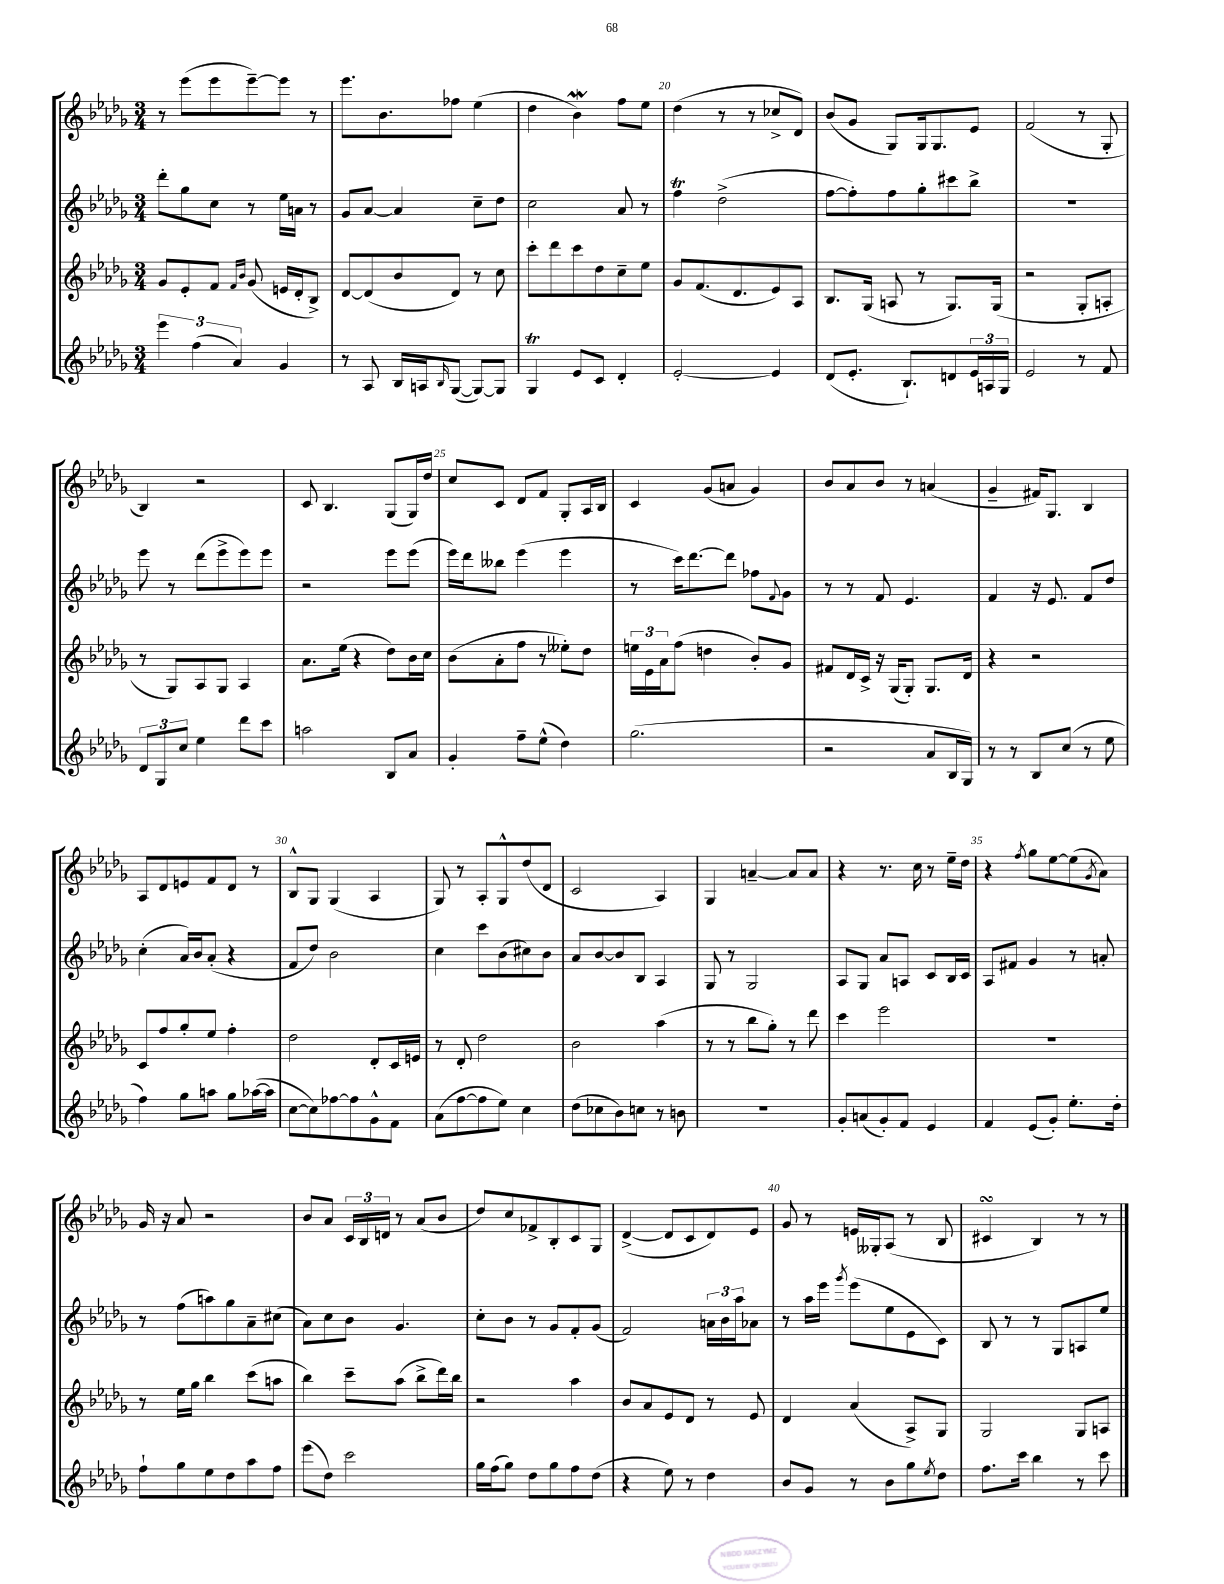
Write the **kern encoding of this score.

**kern	**kern	**kern	**kern
*staff4	*staff3	*staff2	*staff1
*clefG2	*clefG2	*clefG2	*clefG2
*k[b-e-a-d-g-]	*k[b-e-a-d-g-]	*k[b-e-a-d-g-]	*k[b-e-a-d-g-]
*M3/4	*M3/4	*M3/4	*M3/4
6eee-\	8g-/L	8ddd-'\L	8r
.	8e-'/	8gg-\	(8eee-\L
(6ff\	.	.	.
.	8f/J	8cc\J	8eee-\
6a-/)	.	.	.
.	16qqf/LL	.	.
.	16qqb-/JJ	.	.
.	(8g-/	8r	[8eee-~\)
4g-/	16e/LL	16ee-\LL	8eee-\]J
.	16d-'/J	16a\JJ	.
.	8B-^/J)	8r	8r
=	=	=	=
8r	[8d-/L	8g-/L	8.eee-\L
8A-/	(8d-/]	[8a-/J	.
.	.	.	8.b-\
16B-/LL	8b-/	4a-/]	.
16A/J	.	.	.
16qqB-/	.	.	.
([8G-/J	8d-/J)	.	8ff-\J
8G-/_L)	8r	8cc~\L	(4ee-\
8G-/]J	8cc\	8dd-\J	.
=	=	=	=
4G-/	8ccc'\L	2cc\	4dd-\
.	8ddd-\	.	.
8e-/L	8ccc\	.	4b-\)
8c/J	8dd-\	.	.
4d-'/	8cc~\	8a-/	8ff\L
.	8ee-\J	8r	8ee-\J
=	=	=	=
[2e-'/	8g-/L	4ff\	(4dd-\
.	(8.f/	.	.
.	.	(2dd-^\	8r
.	8.d-/	.	.
.	.	.	8r
4e-/]	8e-/)	.	8cc-^/L
.	8A-/J	.	8d-/J)
=	=	=	=
(8d-/L	8.B-/L	[8ff\L	(8b-/L
8.e-'/J	.	8ff'\])	8g-/J
.	(16G-/Jk	.	.
.	8A/	8ff\	8G-/L)
8.B-`/L)	.	.	.
.	8r	8gg-'\	16G-/k
.	.	.	8.G-/
8d/	8.G-/L)	8ccc#\	.
24e-/L	.	8bb-^\J	8e-/J
24A/	.	.	.
.	(16G-/Jk	.	.
24G-/JJ	.	.	.
=	=	=	=
2e-/	2r	2.r	(2f/
8r	8G-'/L	.	8r
8f/	8A'/J	.	8G-'/
=	=	=	=
12d-/L	8r	8eee-\	4B-/)
12G-/	.	.	.
.	8G-/L)	8r	.
12cc/J	.	.	.
4ee-\	8A-/	(8ddd-\L	2r
.	8G-/J	8eee-^\	.
8ddd-\L	4A-/	8eee-\)	.
8ccc\J	.	8eee-\J	.
=	=	=	=
2aa\	8.a-\L	2r	8c/
.	.	.	4.B-/
.	(16ee-\Jk	.	.
.	4r	.	.
8B-/L	8dd-\L)	8eee-\L	(8G-/L
8a-/J	16b-\L	(8eee-\J	16G-/L)
.	16cc\JJ	.	16dd-/JJ
=	=	=	=
4g-'/	(8b-\L	16eee-\LL)	8cc/L
.	.	16ddd-\J	.
.	8a-'\	8bb--\J	8c/J
8ff~\L	8ff\J	(4eee-\	8d-/L
(8ee-^^\J	8r	.	8f/J
4dd-\)	8ee--'\L)	4eee-\	8G-'/L
.	8dd-\J	.	16A-/L
.	.	.	16B-/JJ
=	=	=	=
(2.gg-\	24ee\LL	8r	4c/
.	24e-\	.	.
.	24a-\J	.	.
.	(8ff\J	16ccc\LK)	.
.	.	[8.ddd-\	.
.	4dd\	.	(8g-/L
.	.	8ddd-\]J	8a/J
.	8b-'/L)	8ff-\L	4g-/)
.	.	8qqf/	.
.	8g-/J	8g-\J	.
=	=	=	=
2r	8f#/L	8r	8b-/L
.	16d-/L	8r	8a-/
.	16c^/JJ	.	.
.	16r	8f/	8b-/J
.	(16G-/LK	.	.
.	8G-'/J)	4.e-/	8r
8a-/L	8.G-/L	.	(4a/
16B-/L	.	.	.
16G-/JJ)	16d-/Jk	.	.
=	=	=	=
8r	4r	4f/	4g-~/
8r	.	.	.
8B-/L	2r	16r	16f#/LK)
.	.	8.e-/	8.G-/J
(8cc/J	.	.	.
8r	.	8f/L	4B-/
8ee-\	.	8dd-/J	.
=	=	=	=
4ff\)	8c/L	(4cc'\	8A-/L
.	8ff/	.	8d-/
8gg-\L	8gg-'/	16a-/LL)	8e/
.	.	16b-/J	.
8aa\J	8ee-/J	(8a-'/J	8f/
8gg-\L	4ff'\	4r	8d-/J
([16aa-\L	.	.	8r
16aa-\]JJ	.	.	.
=	=	=	=
[8cc\L	2dd-\	8f/L	8B-^^/L
8cc\])	.	8dd-/J)	8G-/J
[8ff-\	.	2b-\	(4G-/
8ff-\]	.	.	.
8g-^^\	8d-'/L	.	4A-/
8f\J	16c/L	.	.
.	16e/JJ	.	.
=	=	=	=
(8a-\L	8r	4cc\	8G-/)
[8ff\	8d-'/	.	8r
8ff\]	2dd-\	8ccc\L	8A-'/L
8ee-\J)	.	(8b-\	8G-^^/
4cc\	.	8cc#\)	(8dd-/
.	.	8b-\J	8d-/J
=	=	=	=
(8dd-\L	2b-\	8a-/L	2c/
8cc-\	.	[8b-/	.
8b-\)	.	8b-/]	.
8cc\J	.	8B-/J	.
8r	(4aa-\	4A-/	4A-/)
8b\	.	.	.
=	=	=	=
2.r	8r	8G-/	4G-/
.	8r	8r	.
.	8bb-\L	2G-/	[4a~/
.	8gg-'\J)	.	.
.	8r	.	8a/]L
.	8ddd-\	.	8a/J
=	=	=	=
8g-'/L	4ccc\	8A-/L	4r
(8a/	.	8G-/J	.
8g-'/)	2eee-\	8a-/L	8.r
8f/J	.	8A/J	.
.	.	.	16cc\
4e-/	.	8c/L	8r
.	.	16B-/L	16ee-~\LL
.	.	16c/JJ	16dd-\JJ
=	=	=	=
4f/	2.r	8A-/L	4r
.	.	8f#/J	.
.	.	.	8qff/
(8e-/L	.	4g-/	8gg-\L
8g-'/J)	.	.	[8ee-\
8.ee-'\L	.	8r	(8ee-\]
.	.	.	8qg-/
.	.	8a'/	8a-\J)
16dd-'\Jk	.	.	.
=	=	=	=
8ff`\L	8r	8r	16g-/
.	.	.	16r
8gg-\	16ee-\LL	(8ff\L	8a-/
.	16gg-\JJ	.	.
8ee-\	4bb-\	8aa\)	2r
8dd-\	.	8gg-\	.
8aa-\	(8ccc\L	8a-~\	.
8ff\J	8aa\J	(8cc#\J	.
=	=	=	=
(8eee-\L	4bb-\)	8a-\L)	8b-/L
8dd-\J)	.	8cc\	8a-/J
2ccc\	8ccc~\L	8b-\J	24c/LL
.	.	.	24B-/
.	.	.	24d/JJ
.	(8aa-\J	4.g-/	8r
.	8bb-^\L	.	(8a-/L
.	16ddd-\L)	.	8b-/J
.	16bb-\JJ	.	.
=	=	=	=
16gg-\LL	2r	8cc'\L	8dd-/L)
(16ff\J	.	.	.
8gg-\J)	.	8b-\J	8cc/
8dd-\L	.	8r	8f-^/
8gg-\	.	8g-/L	8B-'/
8ff\	4aa-\	8f'/	8c/
(8dd-\J	.	(8g-/J	8G-/J
=	=	=	=
4r	8b-/L	2f/)	([4d-^/
.	8a-/	.	.
8ee-\)	8e-/	.	8d-/]L
8r	8d-/J	.	8c/
4dd-\	8r	24a\LL	8d-/)
.	.	24b-\	.
.	.	24aa-\J	.
.	8e-/	8a-\J	8e-/J
=	=	=	=
8b-/L	4d-/	8r	8g-/
8g-/J	.	16aa-\LL	8r
.	.	16eee-\JJ	.
.	.	8qggg-/	.
8r	(4a-/	(8eee-\L	16e/LL
.	.	.	16G--'/J
8b-\L	.	8ee-\	(8A-/J
8gg-\	8A-^/L)	8e-\	8r
8qee-/	.	.	.
8dd-\J	8G-/J	8c\J)	8B-/
=	=	=	=
8.ff\L	2G-/	8B-/	4c#/
.	.	8r	.
16ccc\Jk	.	.	.
4bb-\	.	8r	4B-/)
.	.	8G-/L	.
8r	8G-/L	8A/	8r
8ccc\	8A/J	8ee-/J	8r
==	==	==	==
*-	*-	*-	*-
